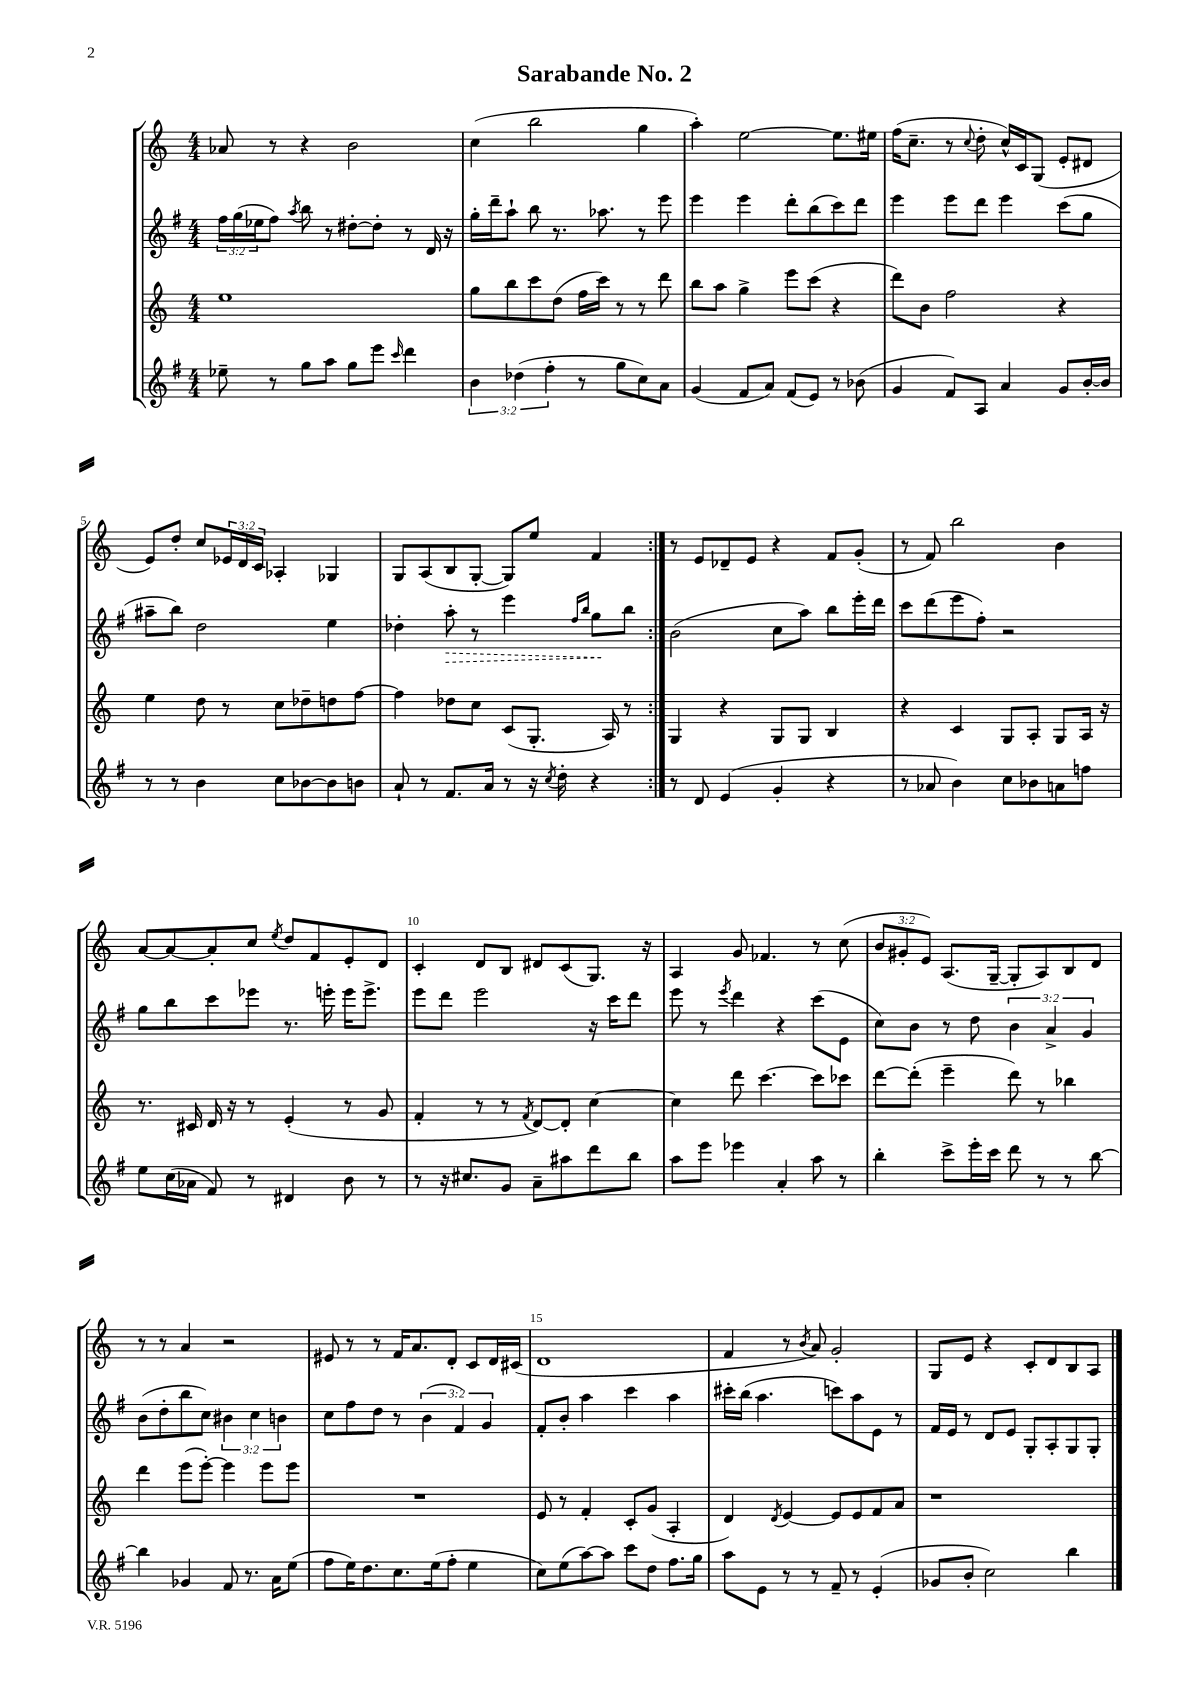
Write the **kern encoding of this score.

**kern	**kern	**kern	**dynam	**kern
*part4	*part3	*part2	*part2	*part1
*staff4	*staff3	*staff2	*staff2	*staff1
*clefG2	*clefG2	*clefG2	*	*clefG2
*k[f#]	*k[]	*k[f#]	*	*k[]
*M4/4	*M4/4	*M4/4	*	*M4/4
=1	=1	=1	=1	=1
8ee-X~\	1ee	24ff#\LL	.	8a-X/
.	.	(24gg\	.	.
.	.	24ee-X\J	.	.
8r	.	8ff#\J)	.	8r
.	.	8qaa/	.	.
8gg\L	.	8bb\	.	4r
8aa\J	.	8r	.	.
8gg\L	.	[8dd#X'\L	.	2b\
8eee\J	.	8dd#'\J]	.	.
16qqccc/	.	.	.	.
4ddd\	.	8r	.	.
.	.	16d/	.	.
.	.	16r	.	.
=2	=2	=2	=2	=2
6b\	8gg\L	16gg'\LL	.	(4cc\
.	.	16ddd~\J	.	.
.	8bb\	8aa`\J	.	.
(6dd-X\	.	.	.	.
.	8ccc\	8bb\	.	2bb\
6ff#'\	.	.	.	.
.	(8dd\J	8.r	.	.
8r	16ff\LL	.	.	.
.	16ccc\JJ)	8.aa-X\	.	.
8gg\L	8r	.	.	.
8cc\)	8r	8r	.	4gg\
8a\J	8ddd\	8eee\	.	.
=3	=3	=3	=3	=3
(4g/	8bb\L	4eee\	.	4aa'\)
.	8aa\J	.	.	.
8f#/L	4gg^\	4eee\	.	[2ee\
8a/J)	.	.	.	.
(8f#/L	8eee\L	8ddd'\L	.	.
8e/J)	(8ccc\J	(8bb\	.	.
8r	4r	8ccc\)	.	8.ee\L]
(8b-X\	.	8ddd\J	.	.
.	.	.	.	16ee#X\Jk
=4	=4	=4	=4	=4
4g/	8ddd\L)	4eee\	.	(16ff\KL
.	.	.	.	8.cc~\J
.	8b\J	.	.	.
8f#/L)	2ff\	8eee\L	.	8r
.	.	.	.	8qqcc/
8A/J	.	8ddd\J	.	8dd'\
4a/	.	4eee\	.	16cc^^/LL)
.	.	.	.	16c/J
.	.	.	.	(8G/J
8g/L	4r	(8ccc\L	.	8e'/L
[16b'/L	.	8gg\J	.	8d#X/J
16b/JJ]	.	.	.	.
!!LO:LB:g=z
=5	=5	=5	=5	=5
8r	4ee\	8aa#X~\L	.	8e/L)
8r	.	8bb\J)	.	8dd'/J
4b\	8dd\	2dd\	.	8cc/L
.	8r	.	.	24e-X/L
.	.	.	.	24d/
.	.	.	.	24c/JJ
8cc\L	8cc\L	.	.	4A-X'/
[8b-X\	8dd-X~\	.	.	.
8b-\]	8ddn\	4ee\	.	4G-X/
8bn\J	[8ff\J	.	.	.
=6	=6	=6	=6	=6
8a`/	4ff\]	4dd-X'\	.	8G/L
8r	.	.	.	(8A/
!	!	!	!LO:HP:b	!
8.f#/L	8dd-X\L	8aa'\	>	8B/
.	8cc\J	8r	.	[8G'/J
16a/Jk	.	.	.	.
8r	(8c/L	4eee\	.	8G/L])
16r	8.G'/J	.	.	8ee/J
8qcc/	.	.	.	.
16dd'\	.	.	.	.
.	.	16qqff#/LL	.	.
.	.	16qqbb/JJ	.	.
4r	.	8gg\L	.	4f/
.	16A/)	.	.	.
.	8r	8bb\J	]	.
=7:|!	=7:|!	=7:|!	=7:|!	=7:|!
8r	4G/	(2b\	.	8r
8d/	.	.	.	8e/L
(4e/	4r	.	.	8d-X~/
.	.	.	.	8e/J
4g'/	8G/L	8cc\L	.	4r
.	8G/J	8aa\J)	.	.
4r	4B/	8bb\L	.	8f/L
.	.	16eee'\L	.	(8g'/J
.	.	16ddd\JJ	.	.
=8	=8	=8	=8	=8
8r	4r	8ccc\L	.	8r
8a-X/	.	(8ddd\	.	8f/)
4b\)	4c/	8eee\	.	2bb\
.	.	8ff#'\J)	.	.
8cc\L	8G/L	2r	.	.
8b-X\	8A'/J	.	.	.
8an\	8G/L	.	.	4b\
8ffn\J	16A/Jk	.	.	.
.	16r	.	.	.
!!LO:LB:g=z
=9	=9	=9	=9	=9
8ee\L	8.r	8gg\L	.	[8a/L
(16cc\L	.	8bb\	.	8a/_
16a-X\JJ	16c#X/	.	.	.
8f#/)	16d/	8ccc\	.	8a'/]
.	16r	.	.	.
8r	8r	8eee-X\J	.	8cc/J
.	.	.	.	8qee/
4d#X/	(4e'/	8.r	.	8dd/L
.	.	.	.	8f/
.	.	16eeen'\	.	.
8b\	8r	16eee\KL	.	8e'/
.	.	8.eee^\J	.	.
8r	8g/	.	.	8d/J
=10	=10	=10	=10	=10
8r	4f'/	8eee\L	.	4c'/
16r	.	8ddd\J	.	.
8.cc#X/L	.	.	.	.
.	8r	2eee\	.	8d/L
8g/J	8r	.	.	8B/J
.	8qf/	.	.	.
8a~\L	[8d/L)	.	.	8d#X/L
8aa#X\	8d'/J]	.	.	(8c/
8ddd\	[4cc\	16r	.	8.G/J)
.	.	16ccc\KL	.	.
8bb\J	.	8ddd\J	.	.
.	.	.	.	16r
=11	=11	=11	=11	=11
8aa\L	4cc\]	8eee\	.	4A/
8eee\J	.	8r	.	.
.	.	8qeee/	.	.
4eee-X\	8ddd\	4ddd\	.	8g/
.	[4.ccc\	.	.	4.f-X/
4a'/	.	4r	.	.
8aa\	8ccc\L]	(8ccc\L	.	8r
8r	8ccc-X\J	8e\J	.	(8cc\
=12	=12	=12	=12	=12
4bb'\	[8ddd\L	8cc\L)	.	12b/L
.	.	.	.	12g#X'/
.	(8ddd'\J]	8b\J	.	.
.	.	.	.	12e/J)
8ccc^\L	4eee~\	8r	.	(8.A/L
16eee'\L	.	8dd\	.	.
16ccc\JJ	.	.	.	[16G~/Jk
8ddd\	8ddd\)	6b\	.	8G'/L]
8r	8r	.	.	8A/)
.	.	6a^/	.	.
8r	4bb-X\	.	.	8B/
.	.	6g/	.	.
[8bb\	.	.	.	8d/J
!!LO:LB:g=z
=13	=13	=13	=13	=13
4bb\]	4ddd\	(8b\L	.	8r
.	.	8dd'\	.	8r
4g-X/	(8eee\L	8bb\	.	4a/
.	[8eee'\J)	8cc\J)	.	.
8f#/	4eee\]	6b#X\	.	2r
8.r	.	.	.	.
.	.	6cc\	.	.
.	8eee\L	.	.	.
16a\KL	.	.	.	.
.	.	6bn\	.	.
(8ee\J	8eee\J	.	.	.
=14	=14	=14	=14	=14
8ff#\L	1r	8cc\L	.	8e#X/
16ee\K)	.	8ff#\	.	8r
8.dd\	.	.	.	.
.	.	8dd\J	.	8r
8.cc\	.	8r	.	16f/KL
.	.	.	.	8.a/
.	.	(6b\	.	.
(16ee\k	.	.	.	.
8ff#'\J	.	.	.	8d'/J
.	.	6f#/)	.	.
4ee\	.	.	.	8c/L
.	.	6g/	.	.
.	.	.	.	16d/L
.	.	.	.	(16c#X/JJ
=15	=15	=15	=15	=15
8cc\L)	8e/	8f#'/L	.	1d
(8ee\	8r	8b'/J	.	.
[8aa\)	4f'/	4aa\	.	.
8aa\J]	.	.	.	.
8ccc\L	8c'/L	4ccc\	.	.
8dd\J	(8g/J	.	.	.
8.ff#\L	4A'/	4aa\	.	.
16gg\Jk	.	.	.	.
=16	=16	=16	=16	=16
8aa\L	4d/)	16ccc#X'\LL	.	4f/
.	.	(16bb\JJ	.	.
8e\J	.	4.aa\	.	.
.	8qd/	.	.	.
8r	[4e/	.	.	8r
.	.	.	.	8qb/
8r	.	.	.	8a/)
8f#~/	8e/L]	8cccn\L)	.	2g'/
8r	8e/	8aa\	.	.
(4e'/	8f/	8e\J	.	.
.	8a/J	8r	.	.
=17	=17	=17	=17	=17
8g-X/L	1r	16f#/LL	.	8G/L
.	.	16e/JJ	.	.
8b'/J	.	8r	.	8e/J
2cc\)	.	8d/L	.	4r
.	.	8e/J	.	.
.	.	8G'/L	.	8c'/L
.	.	8A'/	.	8d/
4bb\	.	8G/	.	8B/
.	.	8G'/J	.	8A/J
==	==	==	==	==
*-	*-	*-	*-	*-
